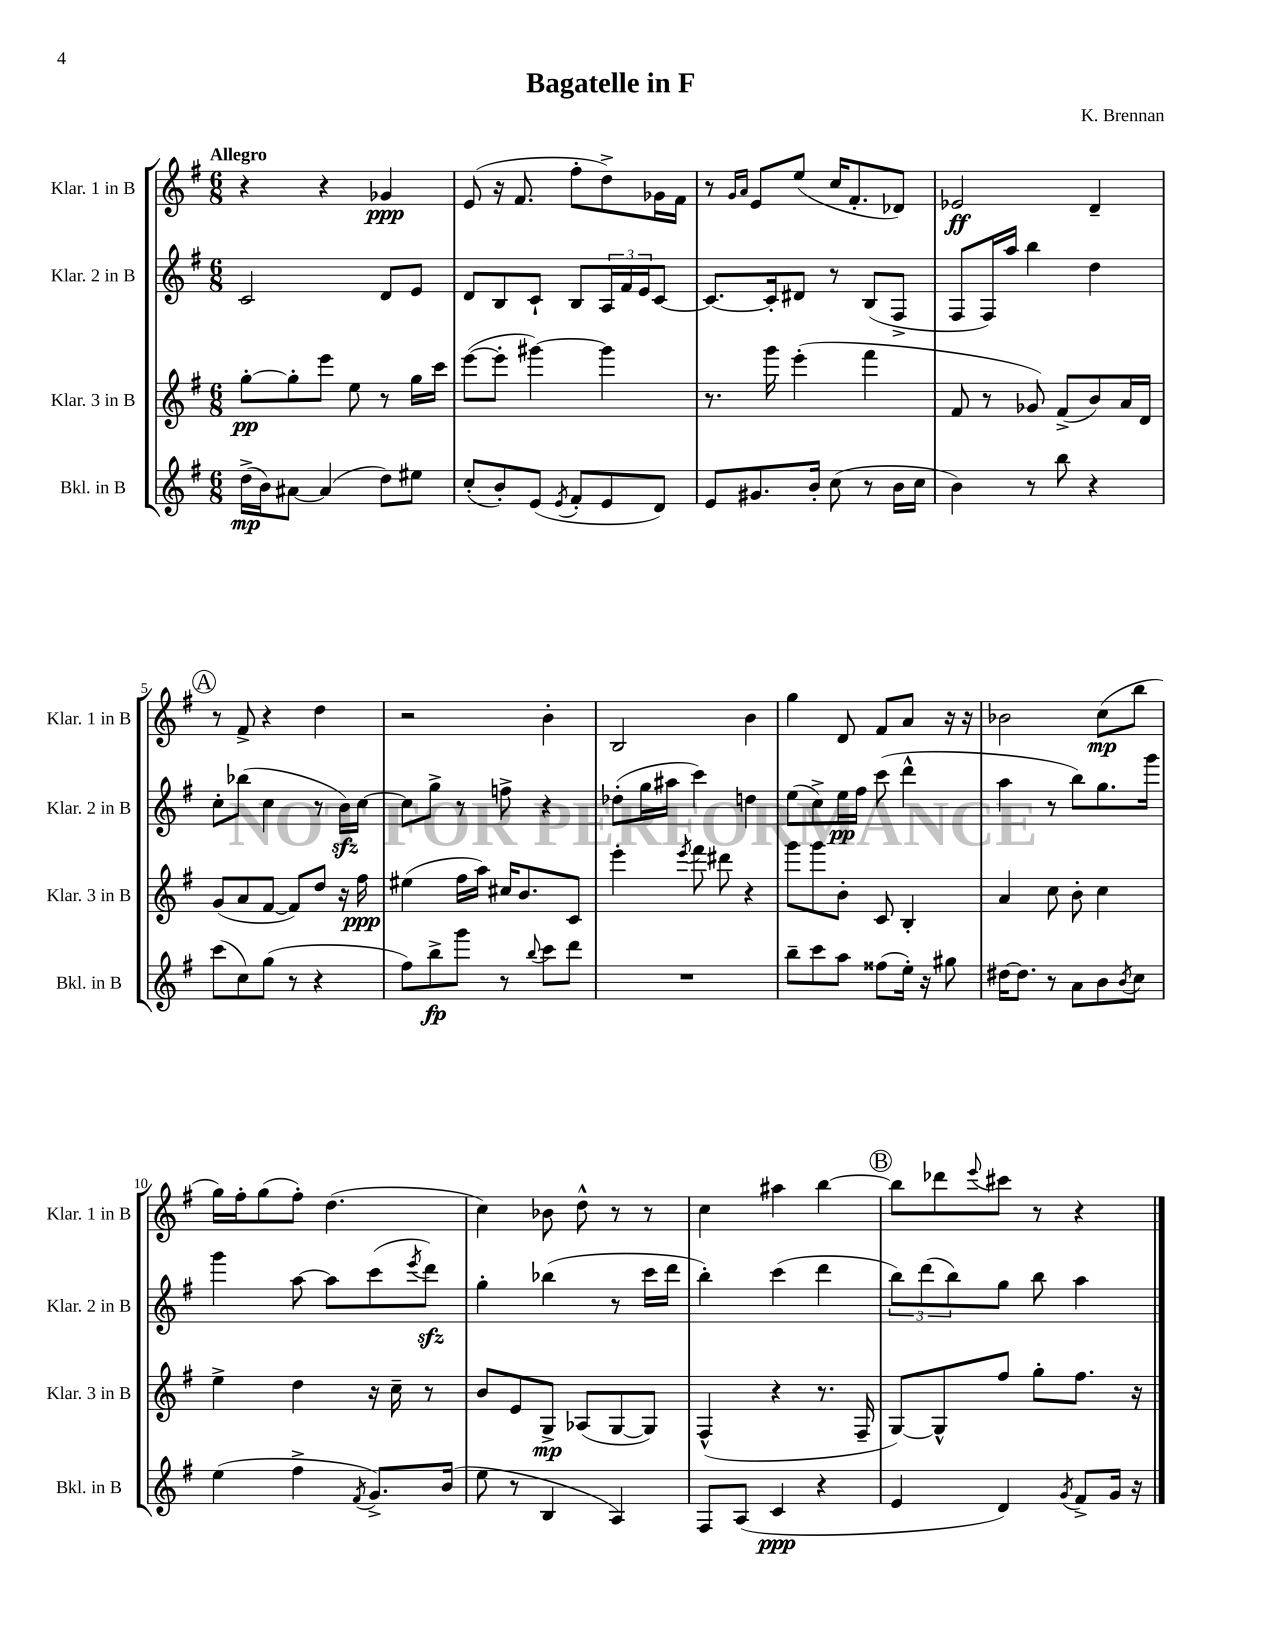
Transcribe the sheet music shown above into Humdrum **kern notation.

**kern	**kern	**kern	**kern
*staff4	*staff3	*staff2	*staff1
*clefG2	*clefG2	*clefG2	*clefG2
*k[f#]	*k[f#]	*k[f#]	*k[f#]
*M6/8	*M6/8	*M6/8	*M6/8
(16dd^	[8gg'	2c	4r
16b)	.	.	.
[8a#	8gg']	.	.
(4a#]	8eee	.	4r
.	8ee	.	.
8dd)	8r	8d	4g-
8ee#	16gg	8e	.
.	16ccc	.	.
=	=	=	=
(8cc'	([8eee	8d	(8e
8b')	8eee']	8B	16r
.	.	.	8.f#
(8e	[4ggg#)	8c`	.
8qe	.	.	.
8f#'	.	8B	8ff#'
8e	4ggg#]	24A	8dd^)
.	.	24f#	.
.	.	24e	.
8d)	.	[8c	16g-
.	.	.	16f#
=	=	=	=
8e	8.r	8.c_	8r
.	.	.	16qqg
.	.	.	16qqa
8.g#	.	.	8e
.	16ggg	16c']	.
.	(4eee'	8d#	(8ee
16b'	.	.	.
(8cc	.	8r	16cc
.	.	.	8.f#'
8r	4fff#	(8B	.
16b	.	8F#^	8d-)
16cc	.	.	.
=	=	=	=
4b)	8f#	8F#	2e-
.	8r	16F#)	.
.	.	16aa	.
8r	8g-)	4bb	.
8bb	(8f#^	.	.
4r	8b)	4dd	4d~
.	16a	.	.
.	16d	.	.
=	=	=	=
(8ccc	(8g	8cc'	8r
8cc)	8a	(8bb-	8f#^
(8gg	[8f#	4cc	4r
8r	8f#])	.	.
4r	8dd	8r	4dd
.	16r	16b)	.
.	16ff#	[16cc	.
=	=	=	=
8ff#)	(4ee#	8cc]	2r
8bb^	.	8gg^	.
8ggg	16ff#	8r	.
.	16aa)	.	.
8r	16cc#	8ff^	.
.	8.b	.	.
8qqbb	.	.	.
8ccc	.	4r	4b'
8ddd	8c	.	.
=	=	=	=
2.r	4eee'	(8dd-'	2B
.	.	16gg	.
.	.	16aa#	.
.	8qeee	.	.
.	8fff#	4ccc)	.
.	8ddd#	.	.
.	4r	4dd	4b
=	=	=	=
8bb~	8ggg	(8ee	4gg
8ccc	8ggg	8cc^)	.
8aa	8b'	16ee	8d
.	.	16ff#	.
(8ff##	8c	(8ccc	8f#
16ee')	4B'	4ddd^^	8a
16r	.	.	.
8gg#	.	.	16r
.	.	.	16r
=	=	=	=
[16dd#	4a	4aa	2b-
8.dd#]	.	.	.
8r	8cc	8r	.
8a	8b'	8bb)	.
8b	4cc	8.gg	(8cc
8qb	.	.	.
8cc	.	.	8bb
.	.	16ggg	.
=	=	=	=
(4ee	4ee^	4ggg	16gg)
.	.	.	16ff#'
.	.	.	(8gg
4ff#^	4dd	[8aa	8ff#')
.	.	8aa]	(4.dd
8qf#	.	.	.
8.g^)	16r	(8ccc	.
.	16cc~	.	.
.	.	8qeee	.
.	8r	8ddd)	.
(16b	.	.	.
=	=	=	=
8ee	8b	4gg'	4cc)
8r	8e	.	.
4B	8G^	(4bb-	8b-
.	(8A-	.	8dd^^
4A)	[8G	8r	8r
.	8G])	16ccc	8r
.	.	16ddd	.
=	=	=	=
8F#	(4F#^^	4bb')	4cc
(8A	.	.	.
4c	4r	(4ccc	4aa#
4r	8.r	4ddd	[4bb
.	16F#~	.	.
=	=	=	=
4e	[8G)	12bb)	8bb]
.	.	(12ddd	.
.	8G^^]	.	8ddd-
.	.	12bb)	.
.	.	.	8qqeee
4d)	8ff#	8gg	8ccc#
.	8gg'	8bb	8r
8qg	.	.	.
8f#^	8.ff#	4aa	4r
16g	.	.	.
16r	16r	.	.
==	==	==	==
*-	*-	*-	*-
